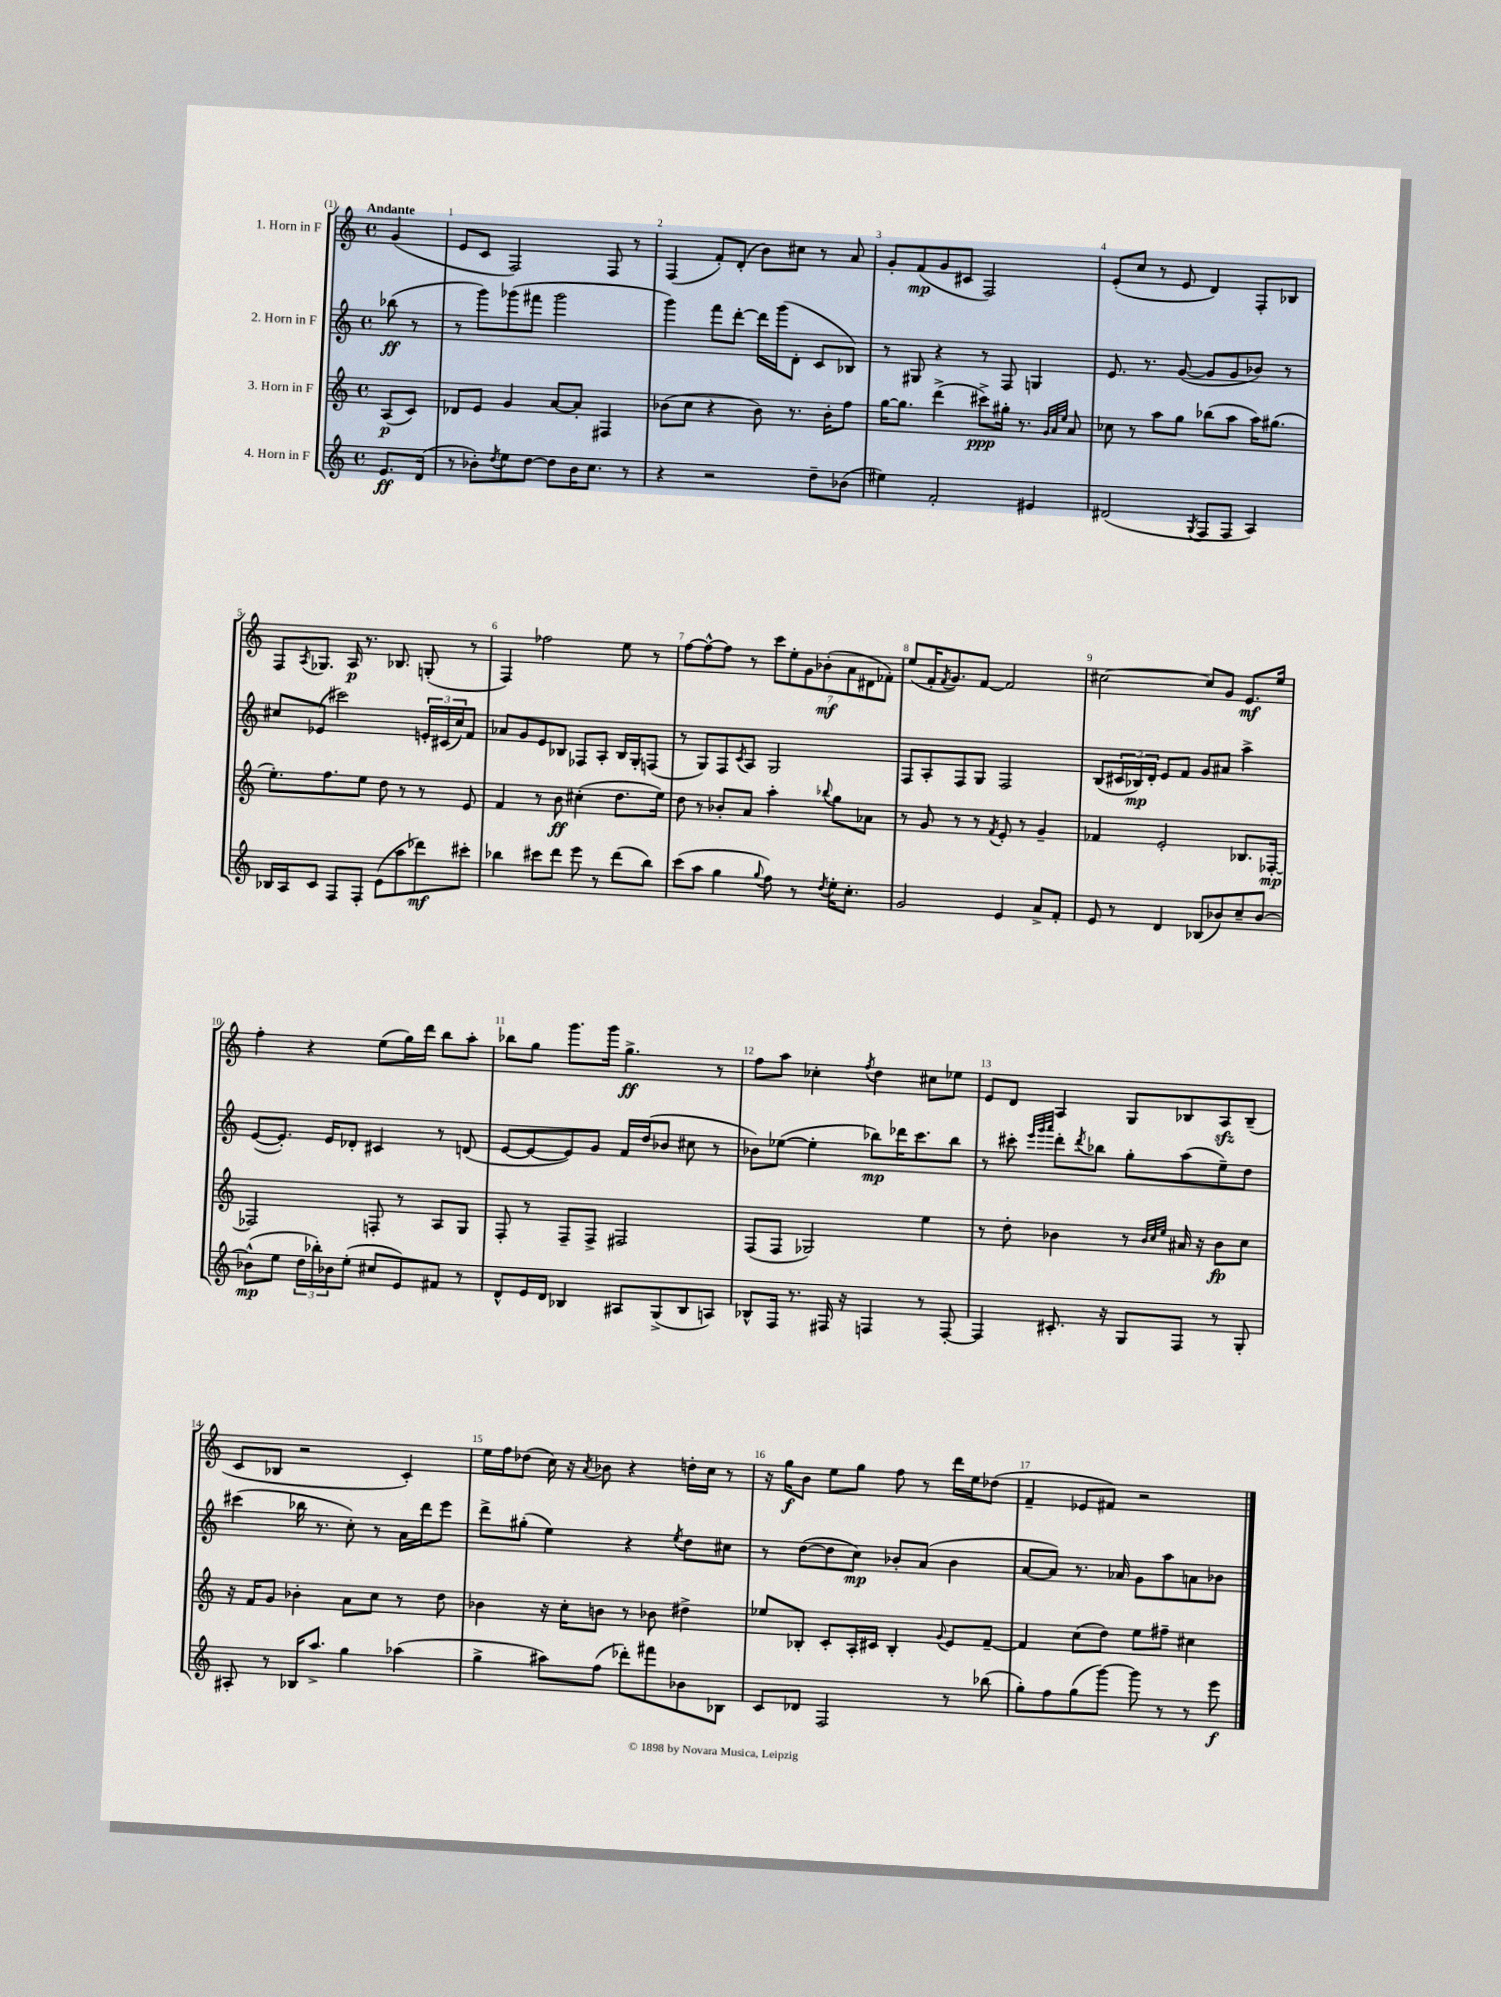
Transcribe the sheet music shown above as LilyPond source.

<<
\new StaffGroup <<
\new Staff = "s0" \with { instrumentName = "1. Horn in F" } {
    \clef treble \key c \major \defaultTimeSignature \time 4/4 \partial 4 \tempo "Andante"
    g'4( |
    e'8 c'8 f2) f8 r8 |
    f4( f'8-.) d'8-.( b'8) cis''8 r8 a'8 |
    g'8-. f'8\mp( g'8 cis'8 f2) |
    e'8-.( c''8 r8 e'8 d'4) f8-. bes8 |
    f8 \acciaccatura { a8 } ges8. a16\p r8. bes8. g8-.( r8 |
    f4) fes''2 e''8 r8 |
    f''8~ f''8~-^ f''8 r8 \tuplet 7/4 { c'''8 e''8-. g'8 bes'8-.\mf( a'8 dis'8 fes'8-.) } |
    e''8( f'16-. \acciaccatura { f'8 } g'8.) f'8~ f'2 |
    cis''2~ cis''8 g'8 e'8.\mf e''16 |
    f''4-. r4 e''8( g''16) d'''16 b''8 a''8-. |
    bes''8 g''8 g'''8. g'''16 g''4.->\ff r8 |
    f''8 a''8 ces''4-. \acciaccatura { f''8 } d''4 cis''8 ees''8 |
    e'8 d'8 a4 g8 bes8 a8\sfz bes8--( |
    c'8 bes8 r2 c'4-.) |
    e''16 f''16 des''8( c''16) r16 \acciaccatura { a'8 } bes'8 r4 d''16-. c''16 r8 |
    r16 g''16\f b'8 e''8 g''8 f''8 r8 d'''16 e''16 des''8( |
    f'4-- ees'8 fis'8) r2 \bar "|." |
}
\new Staff = "s1" \with { instrumentName = "2. Horn in F" } {
    \clef treble \key c \major \defaultTimeSignature \time 4/4 \partial 4
    bes''8\ff( r8 |
    r8 g'''8) ges'''8( fis'''8 ges'''2 |
    g'''4) f'''8 d'''8~-. d'''16 g'''16( d'8-. c'8 bes8) |
    r8 gis8 r4 r8 f8 g4 |
    e'8. r8. g'8~( g'8 g'8 bes'8) r8 |
    cis''8 ees'8( cis'''2) \tuplet 3/2 { e'16-. cis'16( cis''16) } f'8 |
    aes'8 g'8 e'8 bes8 fes8 a8-. bes16 g16-. f8( |
    r8 g8) f8 \acciaccatura { c'8 } a8 g2 |
    f8 a8-. f8 g8 f2 |
    b8( \tuplet 3/2 { cis'16 bes16\mp) d'16-. } e'8 f'8 g'8 ais'8 a''4-> |
    e'8~( e'8.-.) e'16 des'8-. cis'4 r8 d'8( |
    e'8~ e'8~ e'8) g'8 f'16 d''16( bes'8 cis''8 r8 |
    bes'8) ees''8~( ees''4-. bes''8\mp) des'''16 c'''8. bes''8 |
    r8 cis'''8-. \grace { e'''32 g'''32 a'''32 } d'''8-. \acciaccatura { d'''8 } bes''8 g''8-. a''8( e''8--) d''8 |
    cis'''4( bes''16 r8. c''8-.) r8 a'16 d'''16 e'''8 |
    d'''8-> gis''8-.( e''4) r4 \acciaccatura { e''8 } d''8 cis''8 |
    r8 d''8~( d''8 c''8\mp) bes'8-. a'8( bes'4 |
    a'8~ a'8) r8. aes'16 g'8 a''8 a'8 bes'8 \bar "|." |
}
\new Staff = "s2" \with { instrumentName = "3. Horn in F" } {
    \clef treble \key c \major \defaultTimeSignature \time 4/4 \partial 4
    a8\p( c'8) |
    des'8 e'8 g'4 a'8~ a'8-. fis4 |
    bes'8( c''8 r4 bes'8) r8. bes'16-. f''8 |
    g''16~ g''8. d'''4->( cis'''8->\ppp) gis''16-. r8. \grace { g'32 a'32 e''32 } a'8 |
    ces''8 r8 a''8 g''8 bes''8( a''8 a''16) gis''8.( |
    e''8.-.) f''8. e''8 d''8 r8 r8 e'8 |
    f'4 r8 b'8\ff cis''4-.( d''8. e''16) |
    d''8 r8 bes'8-. a'8 a''4-. \appoggiatura { bes''8 } g''8 aes'8 |
    r8 g'8 r8 r8 \acciaccatura { f'8 } e'8-. r8 g'4-- |
    fes'4 e'2-. bes8. fes16~-.\mp |
    fes2 f8-. r8 a8 g8 |
    f8-. r8 f8-- f8-> fis2 |
    f8( f8 ges2) e''4 |
    r8 d''8-. bes'4 r8 \grace { bes'32 c''32 e''32 } ais'16 r16 bes'8\fp c''8 |
    r16 f'16 g'8 bes'4-. a'8 c''8 r8 d''8 |
    bes'4 r16 c''16-. b'8 r8 bes'8 dis''4-> |
    ees''8 bes8-. c'8-. a16-. cis'16 bes4-. \appoggiatura { g'8 } e'8 f'8~-- |
    f'4 c''8( d''8) e''8 fis''8-- cis''4 \bar "|." |
}
\new Staff = "s3" \with { instrumentName = "4. Horn in F" } {
    \clef treble \key c \major \defaultTimeSignature \time 4/4 \partial 4
    e'8.\ff d'16( |
    r8 bes'8-.) \acciaccatura { d''8 } e''8 d''8~ d''8 bes'16 c''8. r8 |
    r4 r2 d''8-- bes'8( |
    eis''4) f'2-. eis'4 |
    dis'2( \acciaccatura { g8 } f8 f8 a4) |
    bes16 a16 c'8 f8 f8-. e'8( a''8 des'''8\mf) cis'''8-. |
    bes''4 cis'''8 d'''8 e'''8 r8 d'''8( bes''8) |
    c'''8( a''8 g''4 \appoggiatura { g''8 } f''8) r8 \acciaccatura { d''8 } e''16-. c''8.-. |
    g'2 e'4 a'8-> f'8-. |
    e'8 r8 d'4 bes8( bes'8) c''8-- bes'8~ |
    bes'8-^\mp( e''8 \tuplet 3/2 { d''16 bes''16-.) bes'16 } e''8-.( cis''8 e'8) fis'8 r8 |
    d'8-^ e'16 d'16 bes4 ais8 g8->( bes8 a8) |
    bes8-^ f16 r8. fis16 r16 f4 r8 f8~-. |
    f4 cis'8.-. r16 g8 f8 r8 g8-. |
    ais8-. r8 bes16 a''8.-> g''4 aes''4( |
    g''4-> ais''8) f''8( des'''8-.) fis'''8 bes'8 bes8 |
    c'8 des'8 f2 r8 bes''8( |
    g''8-.) f''8 g''8( g'''8~) g'''8 r8 r8 e'''8\f \bar "|." |
}
>>
>>
\layout { \context { \Score \override BarNumber.break-visibility = ##(#f #t #t) barNumberVisibility = #all-bar-numbers-visible } }
